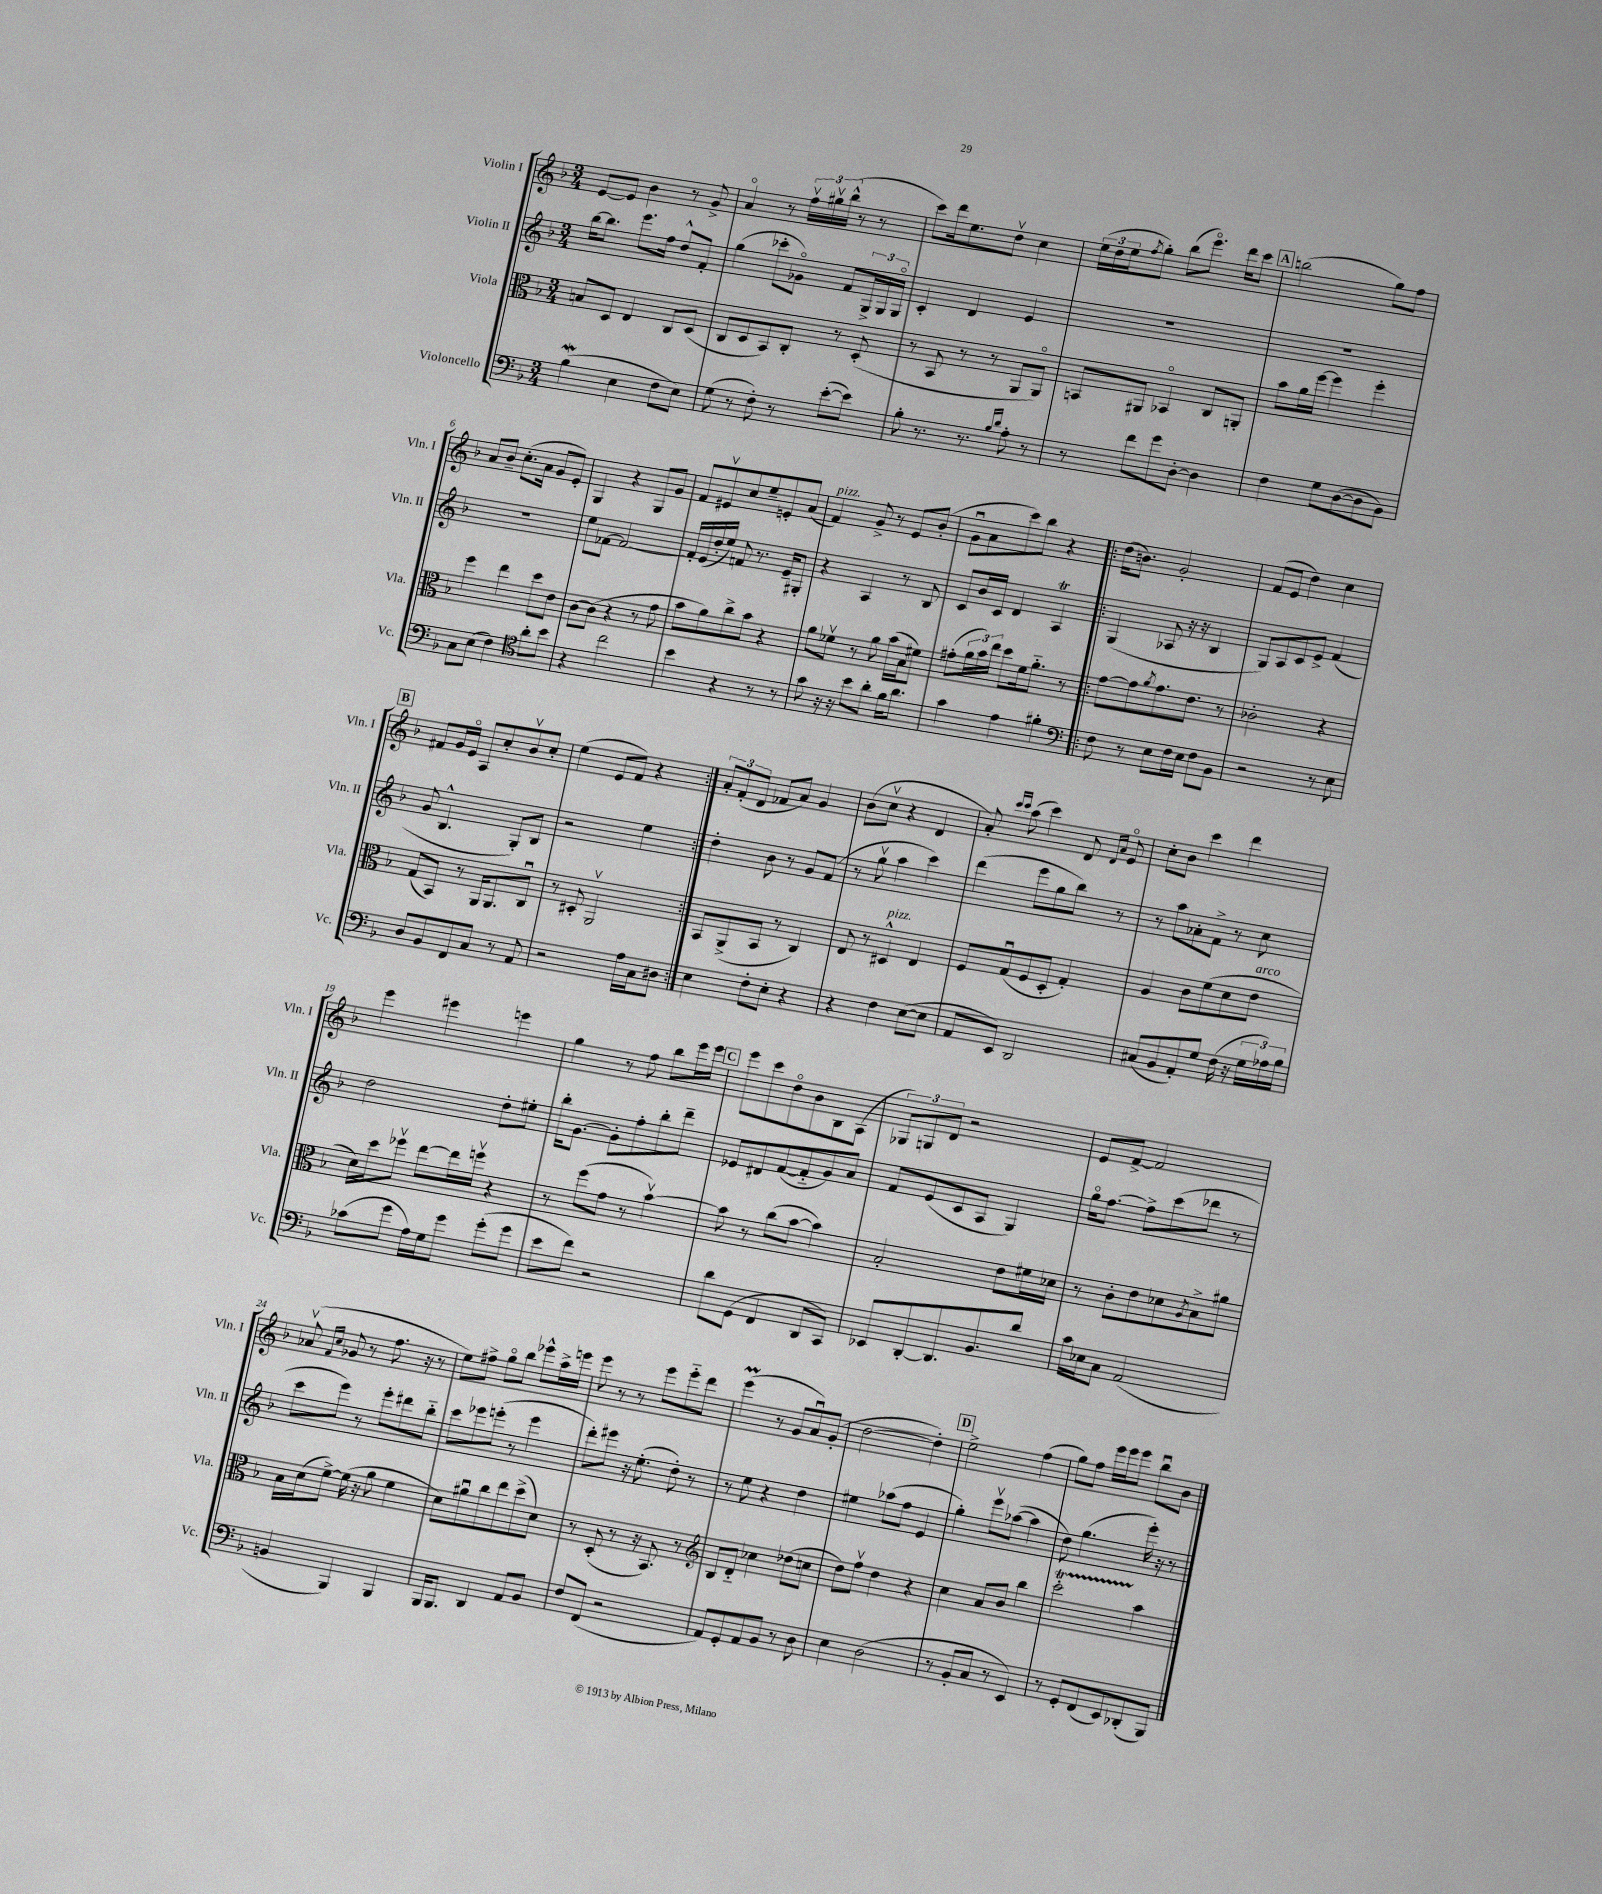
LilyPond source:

<<
\new StaffGroup <<
\new Staff = "s0" \with { instrumentName = "Violin I" shortInstrumentName = "Vln. I" } {
    \clef treble \key f \major \numericTimeSignature \time 3/4
    e'8~ e'8 bes'4 r8 g'8-> |
    a'4\flageolet r8 \tuplet 3/2 { f''16\upbow gis''16\upbow bes''16-^( } r8 r8 |
    c'''8) d'''16 e''8. d''8\upbow c''4 |
    \tuplet 3/2 { e''16( d''16 e''16 } \acciaccatura { f''8 } g''8-.) bes''8( e'''8.\flageolet) d'''16 c'''8 |
    \mark \markup { \box "A" } b''2( g''8) f''8 |
    a'8 bes'8-- c''8.-.( a'16 g'8 e'8-.) |
    g4 r4 g8 g'8 |
    f'8 eis'8\upbow c''8 e''8-- e'8-. a'8( |
    f'4^\markup { \italic "pizz." }) g'8-> r8 e'8 bes'8-.( |
    g'8\downbow a'8 c'''8) bes''8 r4 |
    \repeat volta 2 { d''16( b'8.) g'2-. |
    f'8( e'8 d''4) c''4 |
    \mark \markup { \box "B" } fis'8 g'16 e'16\flageolet a8 c''8-. bes'8\upbow c''8-. |
    e''4( e'8 f'8) r4 | }
    \tuplet 3/2 { a'8-. f'8-.( d'8 } fes'8 a'8) g'4 |
    bes'8( c''8\upbow r4 d'4 |
    a'8-.) \grace { c'''16 c'''16 } a''8( c'''4) d'8 \grace { d'16 a'16 } e'8\flageolet |
    c''8-. bes'8 c'''4 d'''4 |
    e'''4 eis'''4 e'''4 |
    g''4 r8 f''8 bes''8 e'''16 e'''16 |
    \mark \markup { \box "C" } e'''8 c'''8 d''8\flageolet bes'8 bes8 a8( |
    \tuplet 3/2 { ges8) g8 d'8 } r2 |
    e'8 f'8~-> f'2 |
    aes'8\upbow( \grace { f'16 c''16 } ges'8 r8 f''8. r16 r8 |
    e''8) fis''8-> g''8\flageolet bes''8 ees'''8-^ a''16-> e'''16 |
    e'''8 r8 r8 e'''8 e'''8-_ d'''8 |
    e'''4\prall( r8 g'8 a'8\downbow) g'8-.( |
    d''2~ d''4-.) |
    \mark \markup { \box "D" } e''2-> f''4( |
    g''8) f''8 e'''16 e'''16 e'''8 bes''8\downbow bes'8 \bar "|." |
}
\new Staff = "s1" \with { instrumentName = "Violin II" shortInstrumentName = "Vln. II" } {
    \clef treble \key f \major \numericTimeSignature \time 3/4
    bes''16~ bes''8. e'''8. f''16 d''8-^ f'8-. |
    g''4( ces'''8-. ges'8\flageolet) f'8 \tuplet 3/2 { g16-> g16 g16\flageolet } |
    c'4-. d'4 e'4 |
    R2. |
    \mark \markup { \box "A" } R2. |
    R2. |
    e''8 fes'8~ fes'2~ |
    fes'16-. e'16( d''16-. e''16) f'8 r8. e'16-- gis8-. |
    r4 a4 r8 bes8 |
    c'8 bes'16 c'16 d'4 a4\trill |
    \repeat volta 2 { g4( aes8 r16 r16 bes4 |
    g8) a8 c'8 e'8-> f'4( |
    \mark \markup { \box "B" } g'8 bes4.-^ g8-.) bes8 |
    r2 e''4 | }
    d''4-. bes'8 r8 g'8 f'8( |
    r8 g''8\upbow a''4 c'''4) |
    d'''4( e'''8 g''8 bes''8) r8 |
    r8 a''8 aes'8-. f'8-> r8 c''8 |
    d''2 d''8-. eis''8-. |
    bes''16-. g'8.~ g'8-. f''8-. bes''8-. d'''8-- |
    \mark \markup { \box "C" } ees'8 dis'8 f'8~( f'8-_ g'8) a'8 |
    f'8 e'8( c'8 a8 g4) |
    g''16\flageolet f''8.~ f''8-> c'''8( des'''8 r8 |
    c'''8 e'''8) r8 e'''8-. dis'''8 bes''8-_ |
    c'''8 ees'''8 e'''8-.( r8 e'''4 |
    d'''8-.) eis'''8 r16 e''8.-.( d''8-.) r8 |
    r8 e''8 r4 d''4 |
    eis''4 aes''8( f''8 e'4 |
    \mark \markup { \box "D" } g''4-.) e'''8\upbow aes''8~( aes''4 |
    d''8) g''4.( e'''16-.) r16 r8 \bar "|." |
}
\new Staff = "s2" \with { instrumentName = "Viola" shortInstrumentName = "Vla." } {
    \clef alto \key f \major \numericTimeSignature \time 3/4
    b8 d8 e4 c8 d8( |
    c8 d8 bes,8) c8-. r8 d8-.( |
    r8 bes,8 r8 r8 a,8 a,8\flageolet) |
    b,8 ais,8 bes,4\flageolet c8 a,8-. |
    \mark \markup { \box "A" } bes'8 a'16 f''16~ f''4 f''4-. |
    f''4 e''4 d''8 e'8 |
    c'8~ c'8( r4 r8 g'8 |
    bes'8 a'8) c''8-> bes'8 r4 |
    a'8 fes'8\upbow r8 a'8 bes'16( bes16 fis'8) |
    gis'8-.( \tuplet 3/2 { a'16 bes'16) e''16 } d''8 f'16 a'8.-_ r8 |
    \repeat volta 2 { g'8~ g'8 \acciaccatura { a'8 } g'8. e'8. r8 |
    ces'2-. r4 |
    \mark \markup { \box "B" } g8( bes,8) r8 a,16 a,8. c8\downbow |
    r8 dis8-. a,2\upbow | }
    bes,8 a,8->( bes,8 r8 c4) |
    e8 r8 dis4-^^\markup { \italic "pizz." } e4 |
    f8 g8\downbow( f8 d8-. g4-.) |
    a4 c'8 f'8( d'8 e'8^\markup { \italic "arco" } |
    d'16) d''16 fes''8\upbow e''8~ e''16 f''16\upbow r4 |
    r8 f''8( g'8 r8 bes'4~\upbow) |
    \mark \markup { \box "C" } bes'8 r8 c''8( bes'8~ bes'4) |
    bes2-. e'8 fis'16 des'16 |
    r8 c'8-. e'8 des'8 \acciaccatura { a8 } bes8-> ais'8 |
    bes16 d'16( f'8~->) f'16( r16 a'8 f'4 |
    d'8) ais'8\downbow c''8 e''8 d''8->( d'8) |
    r8 d8-.( r8 r16 bes,8.) r8 |
    \clef treble bes8 d'8-_ ces''4 des''8( c''8 |
    d''8) f''8\upbow d''4 r4 |
    \mark \markup { \box "D" } c''4 a'8 bes'8 bes''4 |
    c'''2-.\startTrillSpan a''4\stopTrillSpan \bar "|." |
}
\new Staff = "s3" \with { instrumentName = "Violoncello" shortInstrumentName = "Vc." } {
    \clef bass \key f \major \numericTimeSignature \time 3/4
    bes4\mordent( e4 f8 e8) |
    g8( r8 f8-.) r8 e'8~-.( e'8) |
    bes8-. r8. r8. \grace { bes16 d'16 } a8-. r8 |
    r8 f'8 g'8 d8~-. d4 |
    \mark \markup { \box "A" } f4 g8 d8~( d8 bes,8) |
    c8 e8( f4) \clef tenor a'8-. bes'8 |
    r4 c''2 |
    bes'4 r4 r8 r8 |
    g'8 r16 r16 bes'8 a'8-. f'16 a'8. |
    g'4 e'4 fis'4-. |
    \repeat volta 2 { \clef bass f8 r8 e8 f16 e16 f8 bes,8 |
    r2 r8 e8 |
    \mark \markup { \box "B" } d8 bes,8 f,8 c8 r8 a,8 |
    r2 a16 c16 dis8 | }
    e4 f8-. e8-. r4 |
    r4 f4 e8~( e8 |
    a,8 e,8) d,2 |
    cis8( bes,8 a,8-.) g8 f16( r16 \tuplet 3/2 { g16 aes16) bes16 } |
    ces'8( g'8 a16) g16 g'8 g'8-.( g'8 |
    e'8 f'8) r2 |
    \mark \markup { \box "C" } d'8 g,8( f,4 d,8 c,8) |
    ees,8 d,8~-. d,8. bes,8. d'8 |
    c'16 ees16 c8 a,2( |
    b,4 bes,,4) bes,,4 |
    bes,,16 bes,,8. d,4 a,8 bes,8 |
    f8 f,8( r2 |
    a,8) g,8-. a,8 bes,8 r8 d8 |
    e4 d2( |
    \mark \markup { \box "D" } r8 bes,8-. c8 r8 e,4) |
    r8 g,8-. f,8( e,8) des,8-.( bes,,8) \bar "|." |
}
>>
>>
